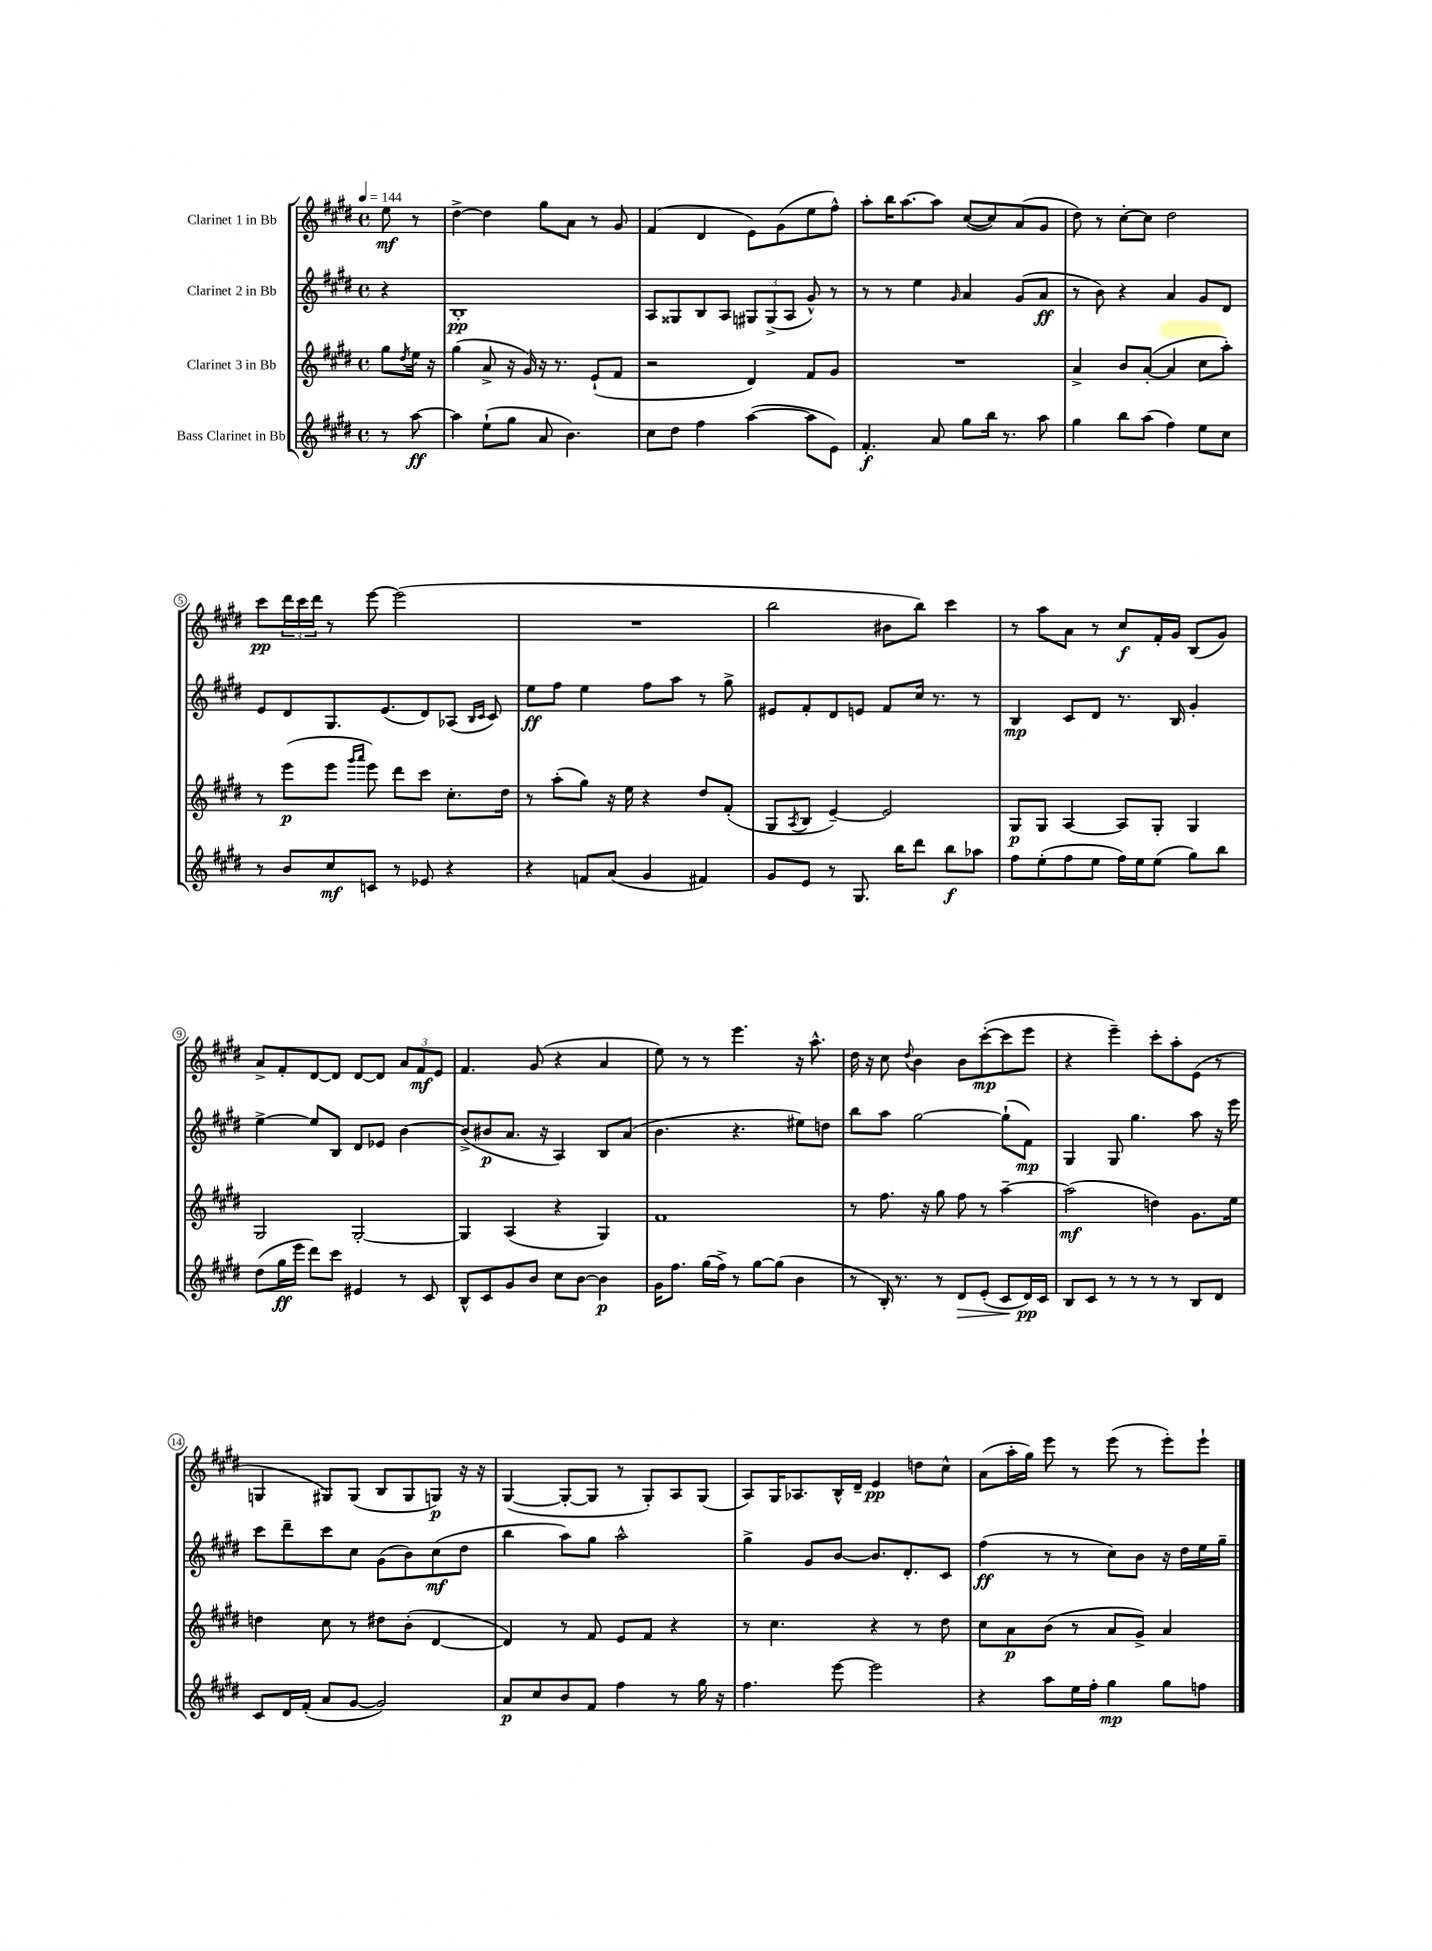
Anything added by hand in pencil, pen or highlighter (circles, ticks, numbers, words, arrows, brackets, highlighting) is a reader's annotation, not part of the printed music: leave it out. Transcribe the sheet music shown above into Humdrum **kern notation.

**kern	**kern	**kern	**kern
*staff4	*staff3	*staff2	*staff1
*clefG2	*clefG2	*clefG2	*clefG2
*k[f#c#g#d#]	*k[f#c#g#d#]	*k[f#c#g#d#]	*k[f#c#g#d#]
*M4/4	*M4/4	*M4/4	*M4/4
*met(c)	*met(c)	*met(c)	*met(c)
*MM144	*MM144	*MM144	*MM144
8r	8gg#\L	4r	8ee\
.	8qdd#/	.	.
[8aa\	16ee\Jk	.	8r
.	16r	.	.
=	=	=	=
4aa\]	(4gg#\	1B'	[4dd#^\
(8ee`\L	8a^/	.	4dd#\]
8gg#\J	16r	.	.
.	16g#/)	.	.
8a/	16r	.	8gg#\L
.	8.r	.	.
4.b\)	.	.	8a\J
.	(8e`/L	.	8r
.	8f#/J	.	8g#/
=	=	=	=
8cc#\L	2r	8A/L	(4f#/
8dd#\J	.	8G##/	.
4ff#\	.	8B/	4d#/
.	.	8A/J	.
([4aa\	4d#/)	12G#/L	8e\L)
.	.	(12G#^/	.
.	.	.	(8g#\
.	.	12A/J	.
8aa\]L	8f#/L	8g#^^/)	8ee\
8e\J)	8g#/J	8r	8ff#^^\J)
=	=	=	=
4.f#'/	1r	8r	8aa'\L
.	.	8r	16bb\K
.	.	.	[8.aa\
.	.	4ee\	.
8a/	.	.	8aa\]J
.	.	16qqg#/	.
8gg#\L	.	4a/	([8cc#/L
16bb\Jk	.	.	8cc#/])
8.r	.	.	.
.	.	(8g#/L	(8a/
8aa\	.	8a/J	8g#/J
=	=	=	=
4gg#\	4a^/	8r	8dd#\)
.	.	8b\)	8r
8bb\L	8b/L	4r	[8cc#'\L
(8aa\J	([8a'/J	.	8cc#\]J
4ff#\)	4a/]	4a/	2dd#\
8ee\L	8cc#\L	8g#/L	.
8cc#\J	8aa'\J)	8d#/J	.
=	=	=	=
8r	8r	8e/L	8ccc#\L
8b/L	(8eee\L	8d#/	24ddd#\L
.	.	.	24ccc#\
.	.	.	24ddd#\JJ
8cc#/	8eee\J	8.G#/	8r
.	16qqggg#/LL	.	.
.	16qqaaa/JJ	.	.
8c/J	8eee\)	.	[8eee\
.	.	(8.e/	.
8r	8ddd#\L	.	(2eee\]
8e-/	8ccc#\J	8d#/)	.
4r	8.cc#'\L	(8A-/J	.
.	.	16qqB/LL	.
.	.	16qqc#/JJ	.
.	.	8c#/)	.
.	16dd#\Jk	.	.
=	=	=	=
4r	8r	8ee\L	1r
.	(8aa'\L	8ff#\J	.
8f/L	8gg#\J)	4ee\	.
(8a/J	16r	.	.
.	16ee\	.	.
4g#/	4r	8ff#\L	.
.	.	8aa\J	.
4f#/)	8dd#/L	8r	.
.	(8f#'/J	8gg#^\	.
=	=	=	=
8g#/L	8G#/L	8e#/L	2bb\
.	8qA/	.	.
8e/J	8B/J	8f#'/	.
8r	[4e~/)	8d#/	.
8.G#/	.	8e/J	.
.	2e/]	8f#/L	8b#\L
16bb\LK	.	.	.
8ddd#\J	.	16cc#/Jk	8bb\J)
.	.	8.r	.
8bb\L	.	.	4ccc#\
8aa-\J	.	8r	.
=	=	=	=
8ff#\L	8G#/L	4B/	8r
(8ee'\	8G#/J	.	8aa\L
8ff#\	[4A/	8c#/L	8a\J
8ee\J	.	8d#/J	8r
16ff#\LL)	8A/]L	8.r	8cc#/L
16ee\J	.	.	.
(8ee\J	8G#'/J	.	16f#'/L
.	.	16B/	16g#/JJ
8gg#\L)	4G#/	4g#'/	(8B/L
8bb\J	.	.	8g#/J)
=	=	=	=
(8dd#\L	2G#/	[4ee^\	8a^/L
16gg#\L	.	.	8f#'/
16eee\JJ	.	.	.
8ddd#\L)	.	8ee/]L	[8d#/
8ccc#\J	.	8B/J	8d#/]J
4e#/	[2G#'/	8d#/L	[8d#/L
.	.	8e-/J	8d#/]J
8r	.	[4b\	12a/L
.	.	.	12f#/
8c#/	.	.	.
.	.	.	12e/J
=	=	=	=
8B^^/L	4G#/]	(8b^/]L	4.f#/
8c#/	.	8b#/	.
8g#/	(4A/	8.a/J	.
8b/J	.	.	(8g#/
.	.	16r	.
8cc#\L	4r	4A/)	4r
[8b\J	.	.	.
4b\]	4G#/)	8B/L	4a/
.	.	(8a/J	.
=	=	=	=
16g#\LK	1f#	4.b\	8ee\)
8.ff#\J	.	.	.
.	.	.	8r
(16gg#\LL	.	.	8r
16ff#^\JJ)	.	.	.
8r	.	4.r	4.eee\
[8gg#\L	.	.	.
(8gg#\]J	.	.	.
4b\	.	8ee#\L)	16r
.	.	.	8.aa^^\
.	.	8dd\J	.
=	=	=	=
8r	8r	8bb\L	16dd#\
.	.	.	16r
16B'/)	8.ff#\	8aa\J	8cc#\
8.r	.	.	.
.	.	.	8qqdd#/
.	.	[2gg#\	4b\
.	16r	.	.
8r	8gg#\	.	.
8d#/L	8ff#\	.	8b\L
(8e'/J	8r	.	([8ccc#'\
8c#/L	[4aa~\	(8gg#`\]L	8ccc#\]
16d#/L)	.	8f#\J)	8eee\J
16c#/JJ	.	.	.
=	=	=	=
8B/L	(2aa\]	4G#/	4r
8c#/J	.	.	.
8r	.	8G#/	4eee~\)
8r	.	4.gg#\	.
8r	4dd\)	.	8ccc#'\L
8r	.	.	8aa'\
8B/L	8.g#\L	8aa\	(8e\J
8d#/J	.	16r	8r
.	16ee\Jk	16eee\	.
=	=	=	=
8c#/L	4dd\	8ccc#\L	4G/
16d#/L	.	8ddd#~\	.
(16f#'/JJ	.	.	.
8a/L	8cc#\	8ccc#\	8G#/L)
[8g#/J	8r	8cc#\J	(8G#/J
2g#/])	8dd#\L	(8g#\L	8B/L
.	(8b'\J	8b\)	8G#/
.	[4d#/	(8cc#\	8G/J)
.	.	8dd#\J	16r
.	.	.	16r
=	=	=	=
8a/L	4d#/])	4bb\	([4G#/
8cc#/	.	.	.
8b/	8r	8aa\L)	8G#'/_L
8f#/J	8f#/	8gg#\J	8G#/]J
4ff#\	8e/L	2aa^^\	8r
.	8f#/J	.	8G#'/L)
8r	4r	.	8A/
16gg#\	.	.	(8G#/J
16r	.	.	.
=	=	=	=
4.ff#\	8r	4gg#^\	8A/L)
.	4.cc#\	.	16G#/K
.	.	.	8.A-/
.	.	8g#/L	.
[8eee\	.	[8b/J	16B^^/L
.	.	.	16d#~/JJ
2eee\]	4r	8.b/]L	4e/
.	.	8.d#'/	.
.	8r	.	8dd\L
.	8dd#\	8c#/J	8cc#^^\J
=	=	=	=
4r	8cc#\L	(4ff#\	(8a\L
.	8a\	.	16aa'\L
.	.	.	16gg#\JJ)
8aa\L	(8b\J	8r	8eee\
16ee\L	8r	8r	8r
16ff#'\JJ	.	.	.
4gg#\	8a/L	8cc#\L)	(8eee\
.	8g#^/J)	8b\J	8r
8gg#\L	4a/	16r	8eee'\L)
.	.	16dd#\LL	.
8ff\J	.	16ee\	8eee`\J
.	.	16gg#~\JJ	.
==	==	==	==
*-	*-	*-	*-
